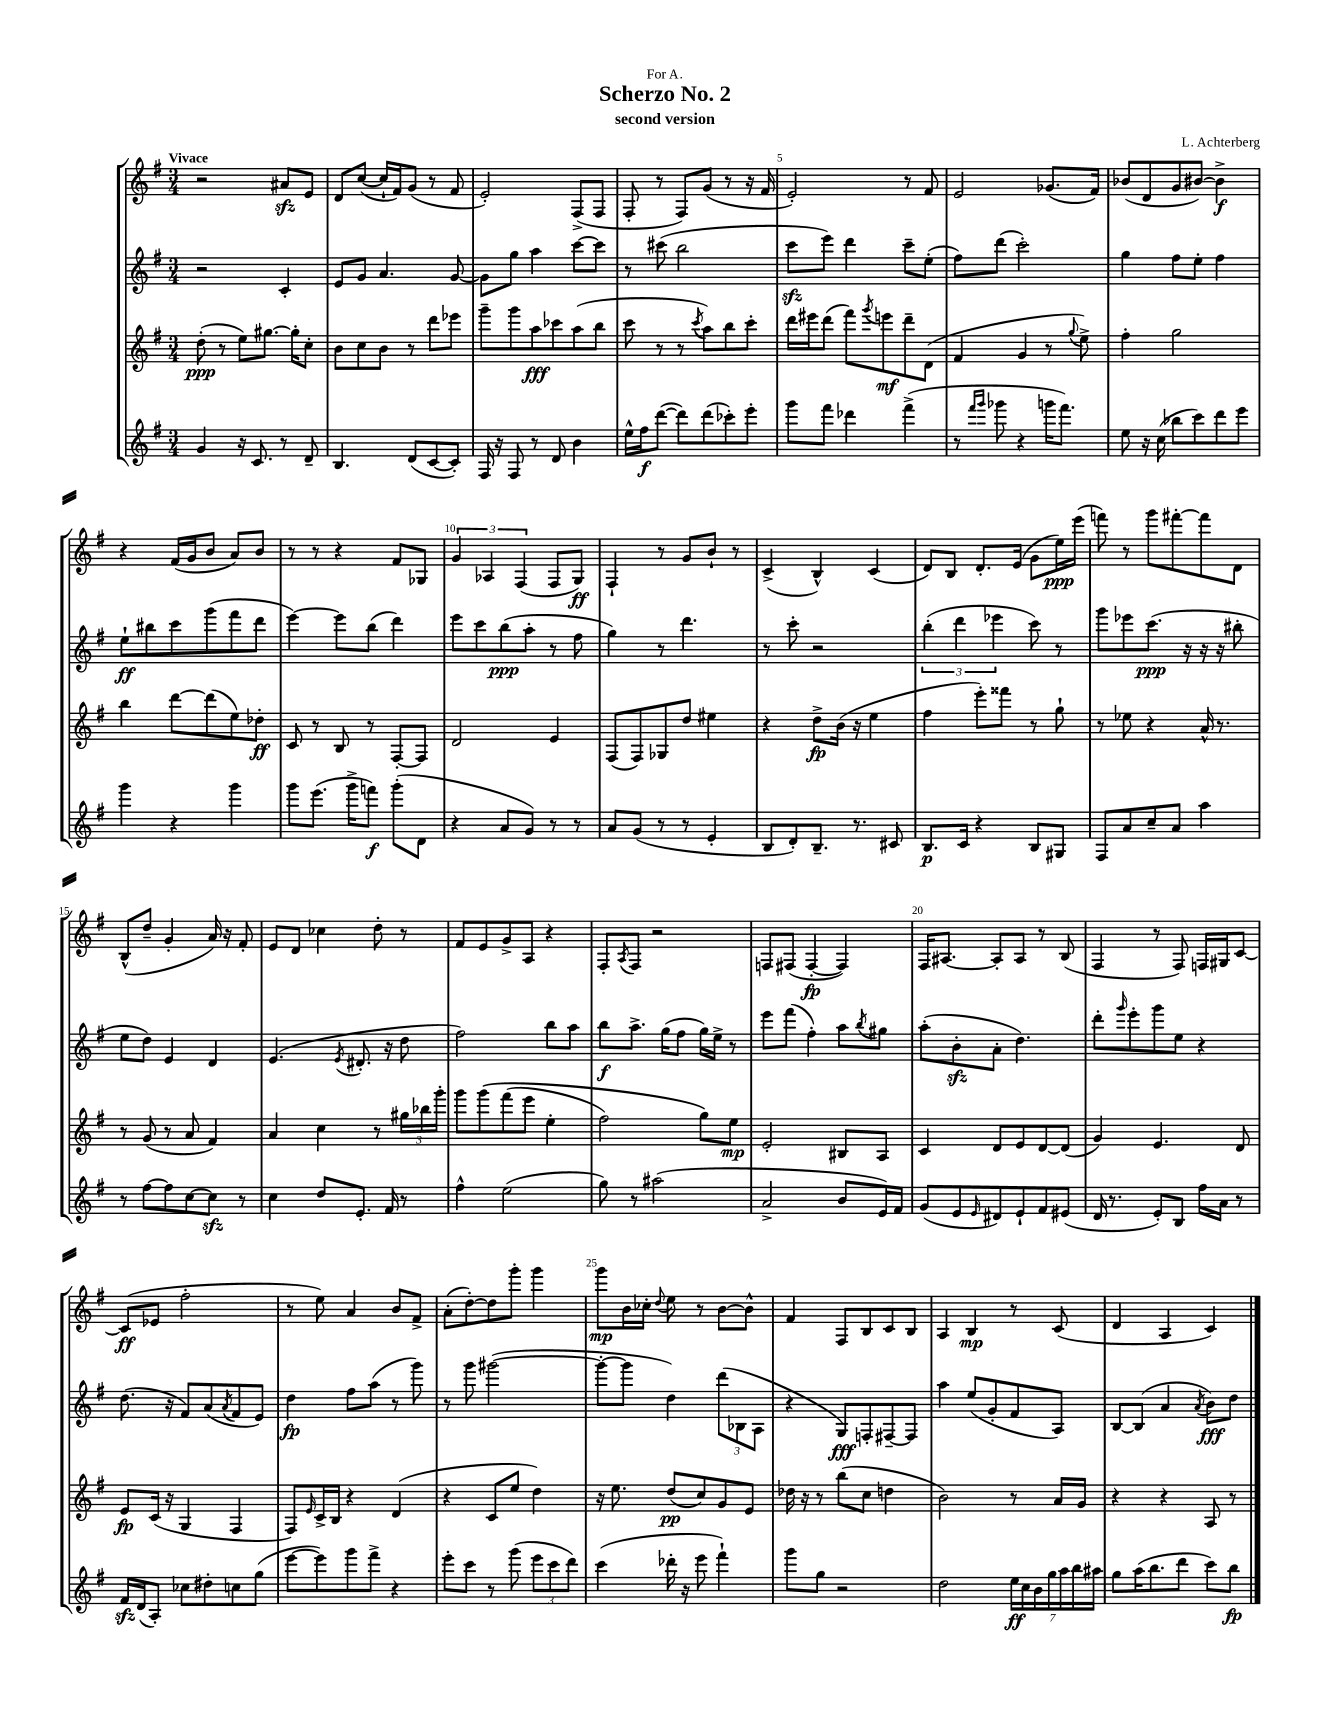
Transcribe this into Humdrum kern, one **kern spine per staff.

**kern	**kern	**kern	**kern
*staff4	*staff3	*staff2	*staff1
*clefG2	*clefG2	*clefG2	*clefG2
*k[f#]	*k[f#]	*k[f#]	*k[f#]
*M3/4	*M3/4	*M3/4	*M3/4
4g/	(8dd'\	2r	2r
.	8r	.	.
16r	8ee\L)	.	.
8.c/	.	.	.
.	[8.gg#\J	.	.
8r	.	4c'/	8a#/L
.	16gg#'\]LK	.	.
8d~/	8cc'\J	.	8e/J
=	=	=	=
4.B/	8b\L	8e/L	8d/L
.	8cc\	8g/J	([8cc/J
.	8b\J	4.a/	16cc`/]LL
.	.	.	16f#/J)
(8d/L	8r	.	(8g/J
[8c/	8ddd\L	.	8r
8c'/]J)	8eee-\J	[8g/	8f#/
=	=	=	=
16F#/	8ggg~\L	8g\]L	2e'/)
16r	.	.	.
8F#/	8ggg\	8gg\J	.
8r	8aa\	4aa\	.
8d/	8ccc-\	.	.
4b\	(8aa\	[8ccc\L	(8F#^/L
.	8bb\J	8ccc\]J	8F#/J
=	=	=	=
16ee^^\LL	8ccc\	8r	8F#'/
16ff#\J	.	.	.
([8ddd\J	8r	(8ccc#\	8r
8ddd\]L)	8r	2bb\	8F#/L)
.	8qccc/	.	.
(8ddd\	8aa\L)	.	(8g/J
8ccc-'\)	8bb\	.	8r
8eee'\J	8ccc'\J	.	16r
.	.	.	16f#/
=	=	=	=
8ggg\L	16ddd\LL	8ccc\L	2e'/)
.	16eee#\J	.	.
8fff#\J	(8ddd\J	8eee\J)	.
4ddd-\	8fff#\L)	4ddd\	.
.	8qggg/	.	.
.	8eee\	.	.
(4fff#^\	8ddd~\	8ccc~\L	8r
.	(8d\J	(8ee'\J	8f#/
=	=	=	=
8r	4f#/	8ff#\L)	2e/
16qqfff#/LL	.	.	.
16qqggg/JJ	.	.	.
8ggg-\	.	(8ddd\J	.
4r	4g/	2ccc'\)	.
16ggg\LK	8r	.	(8.g-/L
8.fff#\J)	.	.	.
.	8qqgg/	.	.
.	8ee^\)	.	.
.	.	.	16f#/Jk)
=	=	=	=
8ee\	4ff#'\	4gg\	(8b-/L
16r	.	.	8d/
(16cc\	.	.	.
8bb-\L	2gg\	8ff#\L	8g/
8ccc\)	.	8ee'\J	[8b#/J)
8ddd\	.	4ff#\	4b#^\]
8eee\J	.	.	.
=	=	=	=
4ggg\	4bb\	8ee`\L	4r
.	.	8bb#\	.
4r	[8ddd\L	8ccc\	(16f#/LL
.	.	.	16g/J
.	(8ddd\]	(8ggg\	8b/J
4ggg\	8ee\)	8fff#\	8a/L)
.	8dd-'\J	8ddd\J	8b/J
=	=	=	=
8ggg\L	8c/	[4eee\)	8r
(8.eee\J	8r	.	8r
.	8B/	8eee\]L	4r
16ggg^\LK	.	.	.
8fff\J)	8r	(8bb\J	.
(8ggg'\L	[8F#'/L	4ddd\)	8f#/L
8d\J	8F#/]J	.	8G-/J
=	=	=	=
4r	2d/	8eee\L	6g/
.	.	8ccc\	.
.	.	.	6A-/
8a/L	.	(8bb\	.
.	.	.	(6F#/
8g/J)	.	8aa'\J	.
8r	4e/	8r	8F#/L
8r	.	8ff#\	8G/J)
=	=	=	=
8a/L	(8F#/L	4gg\)	4F#`/
(8g/J	8F#/)	.	.
8r	8G-/	8r	8r
8r	8dd/J	4.ddd\	8g/L
4e'/	4ee#\	.	8b`/J
.	.	.	8r
=	=	=	=
8B/L	4r	8r	(4c^/
8d'/)	.	8ccc'\	.
8.B~/J	8dd^\L	2r	4B^^/)
.	(16b\Jk	.	.
8.r	16r	.	.
.	4ee\	.	(4c/
8c#/	.	.	.
=	=	=	=
8.B/L	4ff#\	(6bb'\	8d/L)
.	.	.	8B/J
.	.	6ddd\	.
16c/Jk	.	.	.
4r	8eee'\L)	.	8.d'/L
.	.	6eee-\	.
.	8fff##\J	.	.
.	.	.	(16e/Jk
8B/L	8r	8ccc\)	8g\L
8G#/J	8gg`\	8r	16ee\L)
.	.	.	(16eee\JJ
=	=	=	=
8F#/L	8r	8ggg\L	8fff\)
8a/	8ee-\	8eee-\	8r
8cc~/	4r	(8.ccc\J	8ggg\L
8a/J	.	.	[8fff#'\
.	.	16r	.
4aa\	16a^^/	16r	8fff#\]
.	8.r	16r	.
.	.	8bb#'\	8d\J
=	=	=	=
8r	8r	8ee\L	(8B^^/L
[8ff#\L	(8g/	8dd\J)	8dd~/J
8ff#\]	8r	4e/	4g'/
[8cc\	8a/	.	.
8cc\]J	4f#/)	4d/	16a/)
.	.	.	16r
8r	.	.	8f#'/
=	=	=	=
4cc\	4a/	(4.e/	8e/L
.	.	.	8d/J
8dd/L	4cc\	.	4cc-\
.	.	8qe/	.
8.e'/J	.	8.d#'/	.
.	8r	.	8dd'\
16f#/	.	16r	.
8r	24gg#\LL	8dd\	8r
.	24bb-\	.	.
.	24ggg'\JJ	.	.
=	=	=	=
4ff#^^\	8ggg\L	2ff#\)	8f#/L
.	&(8ggg\	.	8e/
(2ee\	(8fff#\	.	8g^/
.	8eee\J	.	8A/J
.	4ee'\	8bb\L	4r
.	.	8aa\J	.
=	=	=	=
8gg\)	2ff#\)	8bb\L	8F#'/L
.	.	.	8qA/
8r	.	8.aa^\J	8F#/J
(2aa#\	.	.	2r
.	.	(16gg\LK	.
.	.	8ff#\J	.
.	8gg\L&)	16gg\LL)	.
.	.	16ee^\JJ	.
.	8ee\J	8r	.
=	=	=	=
2a^/	2e'/	8eee\L	8F/L
.	.	(8fff#\J	(8F#/J
.	.	4ff#'\)	[4F#'/
8b/L	8B#/L	8aa\L	4F#/])
.	.	8qbb/	.
16e/L)	8A/J	8gg#\J	.
16f#/JJ	.	.	.
=	=	=	=
(8g/L	4c/	(8aa'\L	16F#/LK
.	.	.	[8.A#/J
8e/	.	8b'\	.
16qqe/	.	.	.
8d#/)	8d/L	8a'\J	8A#'/]L
8e`/	8e/	4.dd\)	8A#/J
8f#/	[8d/	.	8r
(8e#/J	(8d/]J	.	(8B/
=	=	=	=
16d/	4g/)	8ddd'\L	4F#/
8.r	.	.	.
.	.	16qqggg/	.
.	.	8eee'\	.
8e'/L)	4.e/	8ggg\	8r
8B/J	.	8ee\J	8F#/)
16ff#\LL	.	4r	16F/LL
16a\JJ	.	.	16G#/J
8r	8d/	.	[8c/J
=	=	=	=
16f#/LL	8e/L	(8.dd\	(8c/]L
(16d/J	.	.	.
8A'/J)	(16c/Jk	.	8e-/J
.	16r	16r	.
8cc-\L	4G/	8f#/L)	2ff#'\
8dd#'\	.	(8a/	.
.	.	8qa/	.
8cc\	4F#/	8f#/	.
(8gg\J	.	8e/J)	.
=	=	=	=
[8eee\L	8F#/L)	4dd\	8r
.	16qqe/	.	.
8eee\])	16c^/L	.	8ee\)
.	16B/JJ	.	.
8ggg\	4r	8ff#\L	4a/
8fff#^\J	.	(8aa\J	.
4r	(4d/	8r	8b/L
.	.	8ggg\)	8f#^/J
=	=	=	=
8eee'\L	4r	8r	(8a'\L
8ccc\J	.	8ggg\	[8dd'\)
8r	8c/L	([2ggg#\	8dd\]
(8ggg\	8ee/J	.	8ggg'\J
12eee\L	4dd\)	.	4ggg\
12ccc\	.	.	.
12ddd\J)	.	.	.
=	=	=	=
(4ccc\	16r	8ggg#'\_L	8ggg\L
.	8.ee\	.	.
.	.	8ggg#\]J	16b\L
.	.	.	16cc-'\JJ
.	.	.	8qqdd/
16ddd-'\	(8dd/L	4dd\)	8ee\
16r	.	.	.
8eee\	8cc/)	.	8r
4fff#`\)	8g/	(12ddd\L	[8b\L
.	.	12B-\	.
.	8e/J	.	8b^^\]J
.	.	12A\J	.
=	=	=	=
8ggg\L	16dd-\	4r	4f#/
.	16r	.	.
8gg\J	8r	.	.
2r	(8bb\L	8G/L)	8F#/L
.	8cc\J	8F'/	8B/
.	4dd\	[8F#~/	8c/
.	.	8F#/]J	8B/J
=	=	=	=
2dd\	2b\)	4aa\	4A/
.	.	(8ee/L	4B/
.	.	8g'/	.
28ee\LL	8r	8f#/	8r
28cc\	.	.	.
28b\	.	.	.
28gg\	.	.	.
.	16a/LL	8A/J)	(8c/
28aa\	.	.	.
28bb\	.	.	.
.	16g/JJ	.	.
28aa#\JJ	.	.	.
=	=	=	=
8gg\L	4r	[8B/L	4d/
(16aa\K	.	(8B/]J	.
8.bb\	.	.	.
.	4r	4a/	4A/
8ddd\J	.	.	.
.	.	8qa/	.
8ccc\L)	8A/	8b\L)	4c/)
8bb\J	8r	8dd\J	.
==	==	==	==
*-	*-	*-	*-
